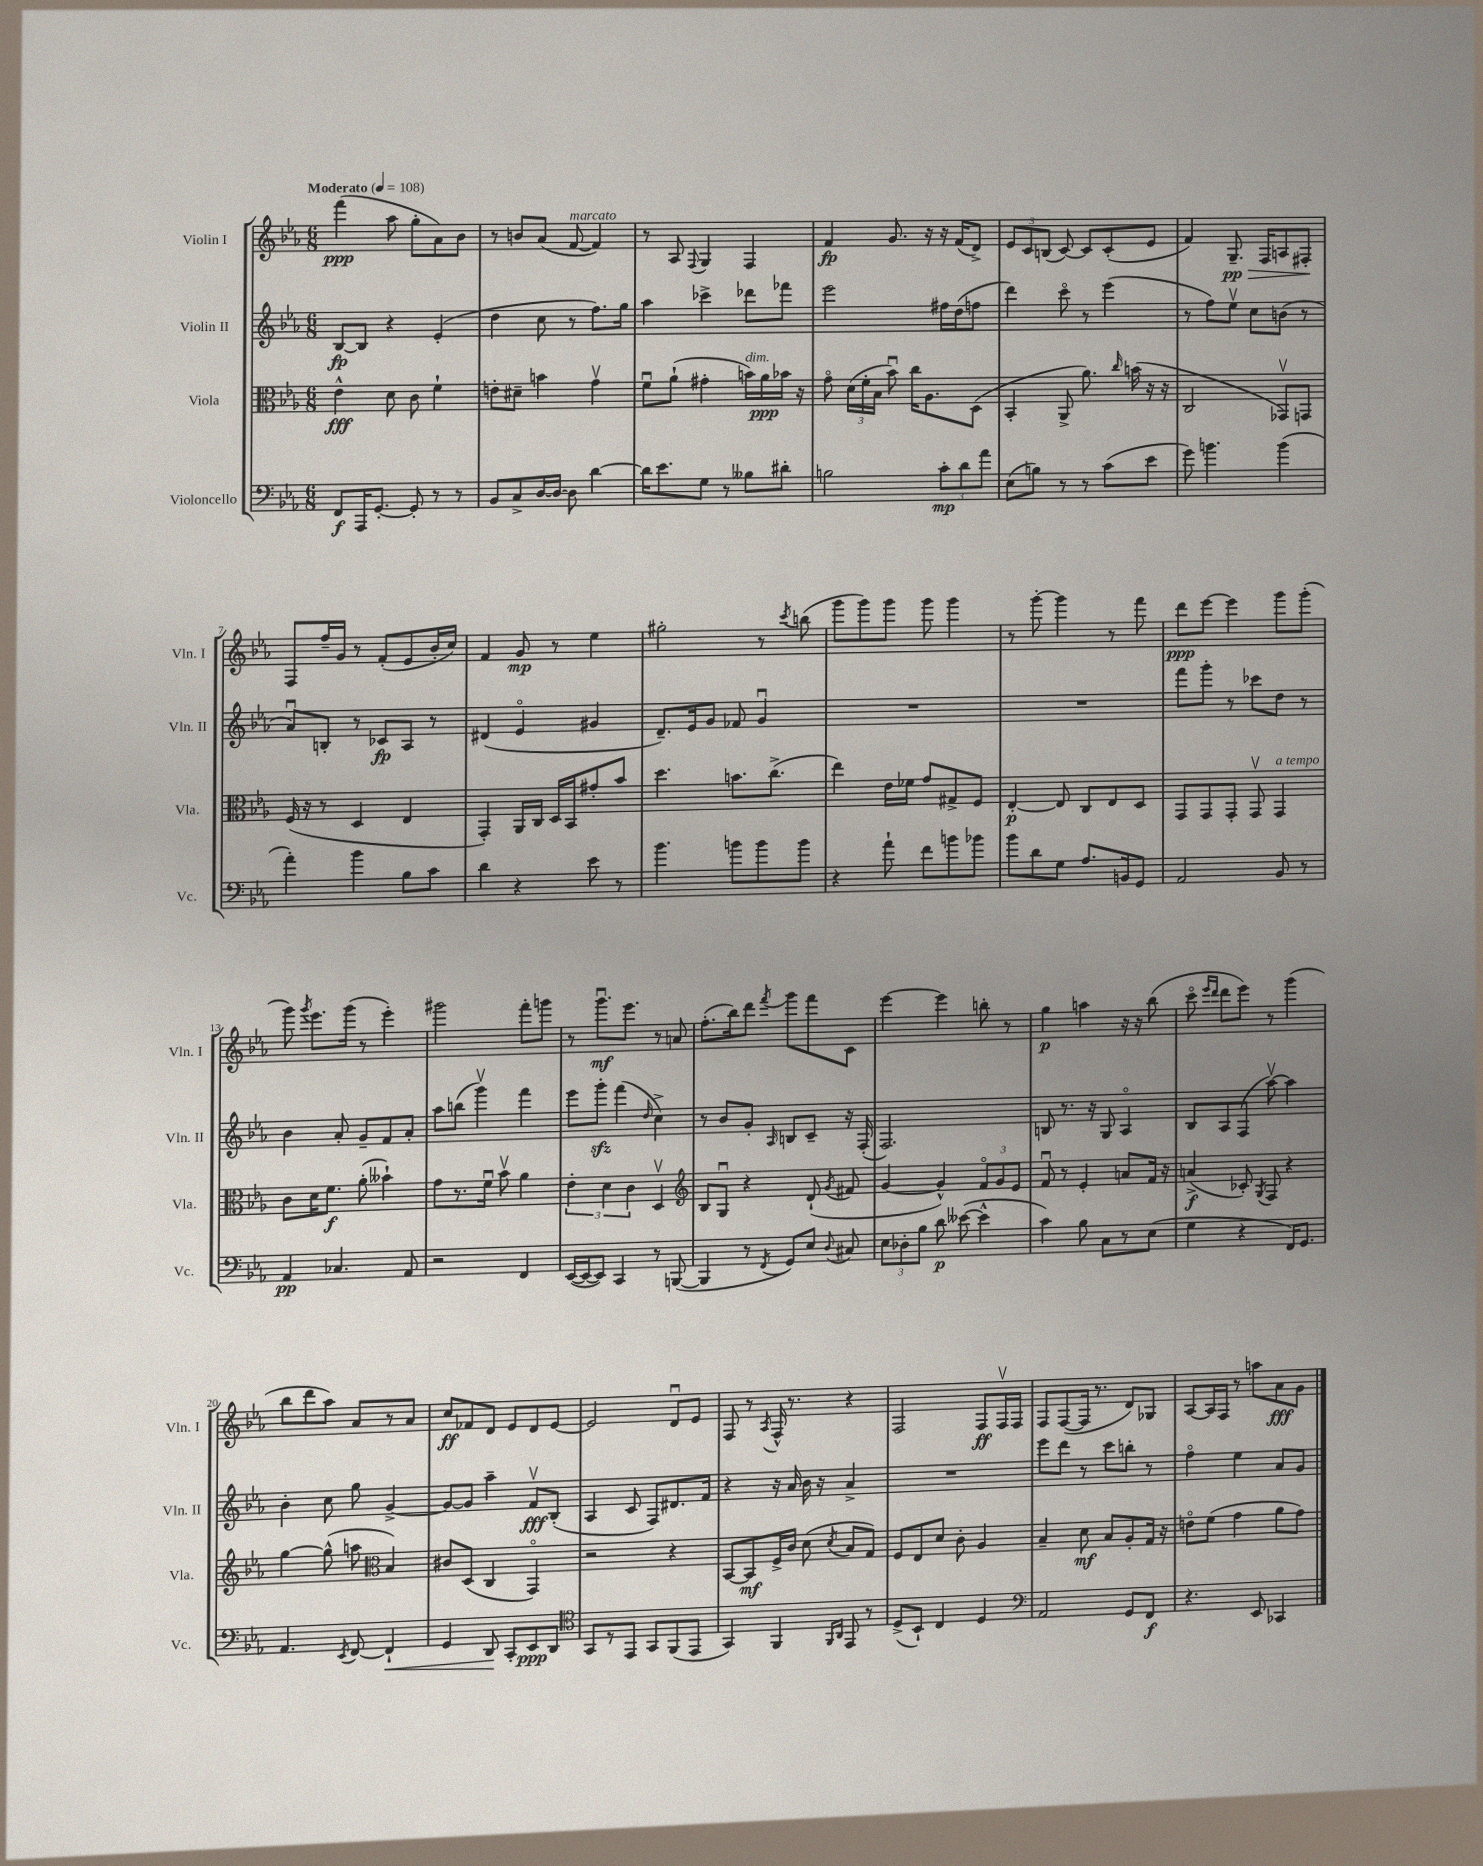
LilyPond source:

<<
\new StaffGroup <<
\new Staff = "s0" \with { instrumentName = "Violin I" shortInstrumentName = "Vln. I" } {
    \clef treble \key ees \major \numericTimeSignature \time 6/8 \tempo "Moderato" 4 = 108
    \autoBeamOff f'''4\ppp( aes''8 g''8[-. aes'8) bes'8] |
    r8 b'8[ aes'8]( f'8~^\markup { \italic "marcato" } f'4) |
    r8 aes8 \appoggiatura { f8 } g4 f4 |
    f'4\fp g'8. r16 r16 f'16[( d'8]->) |
    \tuplet 3/2 { ees'8[ c'8 b8]( } c'8~) c'8[ c'8-.( ees'8] |
    f'4) g8.--\pp\> f16[ a8 fis8]-.\! |
    f8[ f''16-- g'16] r8 f'8[-.( ees'8 bes'16-. c''16]) |
    f'4 g'8\mp r8 ees''4 |
    gis''2-. r8 \acciaccatura { c'''8 } b''8( |
    g'''8[ g'''8) g'''8] g'''8 g'''4 |
    r8 g'''8~-. g'''4 r8 f'''8 |
    d'''8[\ppp ees'''8]~ ees'''4 g'''8[ g'''8]-.( |
    g'''8) \acciaccatura { g'''8 } ees'''8.[ g'''16]( r8 ees'''4-.) |
    gis'''2 f'''8[-. g'''8] |
    r8 g'''8.[\downbow\mf ees'''8.] r8 a'8 |
    f''8.[-.( bes''16) d'''8] \acciaccatura { f'''8 } g'''8[ f'''8 c'8] |
    ees'''4~ ees'''4 b''8-. r8 |
    g''4\p a''4 r16 r16 bes''8( |
    c'''8\flageolet \grace { ees'''16[ d'''16] } d'''8[ ees'''8]) r8 g'''4( |
    bes''8[ d'''8 aes''8]) aes'8[ r8 aes'8] |
    c''8[\ff fes'8 d'8] ees'8[ d'8 ees'8]~ |
    ees'2 d'8[\downbow ees'8] |
    f8 r8 \acciaccatura { aes8 } f16-^ r8. r4 |
    f2 f8[\ff f16\upbow f16] |
    f8[ f8~( f16] r8. d'8[) ges8] |
    aes8[~ aes16 f16] r8 a''8[ aes'8\fff g'8] \bar "|." |
}
\new Staff = "s1" \with { instrumentName = "Violin II" shortInstrumentName = "Vln. II" } {
    \clef treble \key ees \major \numericTimeSignature \time 6/8
    \autoBeamOff bes8[~\fp bes8] r4 ees'4-.( |
    d''4 c''8 r8 f''8.[) g''16] |
    aes''4 ces'''4-> des'''8[ fes'''8] |
    ees'''2 fis''16[ d''16( f''8] |
    d'''4) c'''8\flageolet r8 ees'''4( |
    r8 f''8[) ees''8]\upbow c''8[ b'8]( r8 |
    aes'8[\downbow) b8]-. r8 ces'8[\fp aes8] r8 |
    dis'4( ees'4\flageolet gis'4 |
    d'8.[--) ees'16 g'8] fes'8 g'4\downbow |
    R2. |
    R2. |
    f'''8[ g'''8]-. r8 ces'''8[ d''8] r8 |
    bes'4 aes'8-. g'8[-- f'8 aes'8]-. |
    aes''8[ b''8]( g'''4\upbow) f'''4 |
    ees'''8[ g'''8]-.\sfz f'''4( \grace { d''16 } c''4->) |
    r8 bes'8[ g'8]-. \grace { aes16 } b8[ c'8]-- r16 f16-.( |
    f2.) |
    b8 r8. r16 g8 aes4\flageolet |
    bes8[ aes8 f8]( aes''8~\upbow) aes''4 |
    bes'4-. c''8 g''8 g'4~-> |
    g'8[~ g'8] aes''4-- f'8[\upbow\fff bes8]-.( |
    aes4 c'8 f8[) dis'8. f'16] |
    r4 r16 aes'16 bes'16 r16 aes'4-> |
    R2. |
    ees'''8[ d'''8] r8 c'''8[ b''8]-. r8 |
    f''4\flageolet ees''4 aes'8[ g'8] \bar "|." |
}
\new Staff = "s2" \with { instrumentName = "Viola" shortInstrumentName = "Vla." } {
    \clef alto \key ees \major \numericTimeSignature \time 6/8
    \autoBeamOff ees'4-^\fff d'8 c'8 f'4-! |
    e'8[-. dis'8]-- b'4 g'4\upbow |
    f'8[\downbow aes'8]-!( gis'4-. b'16[^\markup { \italic "dim." }) aes'16\ppp bes'16] r16 |
    g'8\flageolet \tuplet 3/2 { d'16[( f'16-. bes16] } bes'8\downbow) c''16[ aes8. d8]( |
    bes,4-. aes,8-> aes'8.) \grace { c''16 } b'16( r16 r16 |
    c2 ges,8[\upbow) g,8] |
    f16( r16 r8 d4 ees4 |
    g,4-.) aes,16[ c16] d16[ bes,16 gis'8-. bes'8] |
    d''4. b'8.[ c''8.]->( |
    ees''4) ees'16[ fes'16] g'8[ gis8-> f8] |
    ees4~-.\p ees8 c8[ ees8 d8] |
    g,8[ g,8 g,8]-. g,8\upbow g,4^\markup { \italic "a tempo" } |
    c'8[ d'16 f'8.]\f aes'8-.( beses'4-!) |
    g'8[ r8. f'16]\downbow bes'8\upbow aes'4 |
    \tuplet 3/2 { ees'4-. d'4 c'4 } d4\upbow |
    \clef treble bes8[ g8]\downbow r4 d'8-!( \acciaccatura { g'8 } fis'8 |
    g'4~ g'4-^) \tuplet 3/2 { f'8[\flageolet g'8 ees'8] } |
    f'8\downbow r8 ees'4-. a'8[ f'16] r16 |
    a'4->\f( ces'8-.) \acciaccatura { g8 } f8 r4 |
    g''4~ g''8-^( a''8 \clef alto bes4) |
    cis'8[ d8]( c4 g,4\flageolet) |
    r2 r4 |
    bes,8[~ bes,8\mf f16-> c'16] d'8( \acciaccatura { d'8 } bes8[ g8]) |
    f8[ ees8 d'8] c'8-. aes4 |
    bes4-- d'8\mf bes8[ aes8-. g16] r16 |
    e'8[\flageolet f'8]( g'4 aes'8[ g'8]) \bar "|." |
}
\new Staff = "s3" \with { instrumentName = "Violoncello" shortInstrumentName = "Vc." } {
    \clef bass \key ees \major \numericTimeSignature \time 6/8
    \autoBeamOff f,8[\f aes,,16 g,8.]~-. g,8-. r8 r8 |
    bes,8[ c8-> d16~ d16]~ d8 d'4~ |
    d'16[ ees'8. g8] r8 beses8[ dis'8]-. |
    b2 \tuplet 3/2 { c'8[-.\mp d'8 aes'8] } |
    ees8[( b8]) r8 r8 c'8[( ees'8] |
    g'8) b'4. b'4( |
    aes'4-.) bes'4 bes8[ c'8] |
    d'4 r4 ees'8 r8 |
    bes'4. b'8[ b'8 b'8] |
    r4 aes'8-! f'8[ b'8 bes'8] |
    bes'8[ d'8 g8] aes8.[ b,16 g,8] |
    aes,2 bes,8 r8 |
    aes,4\pp ces4. aes,8 |
    r2 f,4 |
    ees,16[~( ees,16~ ees,8]) c,4 r8 b,,8~( |
    b,,4 r8 \acciaccatura { f,8 } g,8[) ees8] \appoggiatura { d8 } cis8 |
    \tuplet 3/2 { ees8[ des8-. bes8] } d'8\p eeses'8~( eeses'4-^ |
    c'4) bes8 c8[ r8 ees8]( |
    g4 r4 f,16[) g,8.] |
    aes,4. \acciaccatura { ees,8 } f,8~ f,4-!\< |
    g,4 d,8\! c,8[-. ees,8\ppp d,8] |
    \clef tenor g,8[ r8 ees,8] g,8[ f,8( ees,8] |
    g,4) f,4 \grace { f,16[ aes,16] } ees,8 r8 |
    d8[->( bes,8]-!) c4 d4 |
    \clef bass aes,2 g,8[ f,8]\f |
    r4. ees,8 ces,4 \bar "|." |
}
>>
>>
